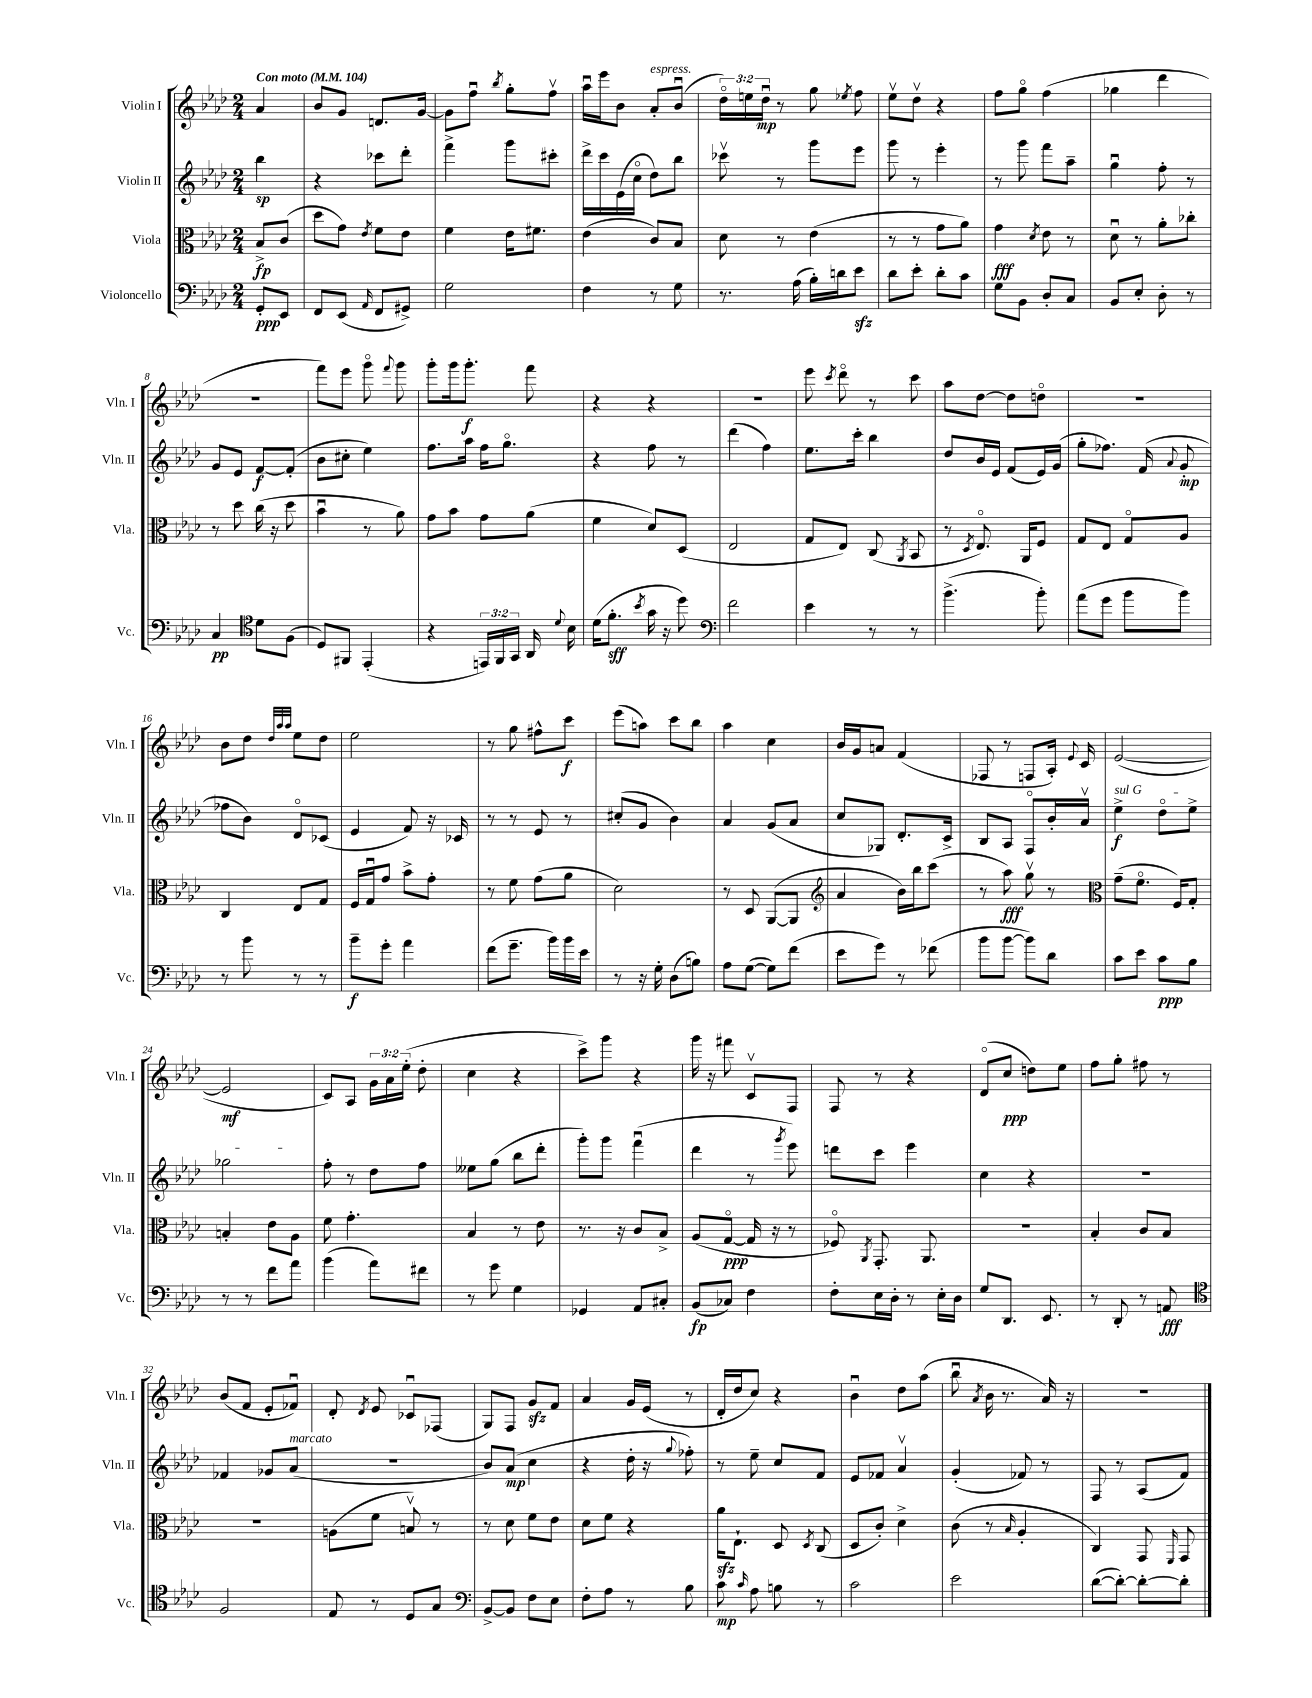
<<
\new StaffGroup <<
\new Staff = "s0" \with { instrumentName = "Violin I" shortInstrumentName = "Vln. I" } {
    \clef treble \key aes \major \numericTimeSignature \time 2/4 \override Staff.TupletNumber.text = #tuplet-number::calc-fraction-text \partial 4 \tempo "Con moto" 4 = 104
    \autoBeamOff aes'4 |
    bes'8[ g'8] d'8.[ g'16]~ |
    g'8[ f''8]\downbow \acciaccatura { bes''8 } g''8[-. f''8]\upbow |
    aes''16[\downbow ees'''16 bes'8] aes'8[-.^\markup { \italic "espress." } bes'8]\downbow( |
    \tuplet 3/2 { des''16[\flageolet) e''16 des''16]\downbow\mp } r8 g''8 \acciaccatura { ees''8 } f''8 |
    ees''8[\upbow des''8]\upbow r4 |
    f''8[ g''8]\flageolet f''4( |
    ges''4 des'''4 |
    R2 |
    f'''8[) ees'''8] g'''8\flageolet \appoggiatura { f'''8 } g'''8 |
    g'''8[-. g'''16 g'''8.]-.\f f'''8 |
    r4 r4 |
    r2 |
    ees'''8 \acciaccatura { c'''8 } des'''8\flageolet r8 c'''8 |
    aes''8[ des''8]~ des''8[ d''8]\flageolet |
    R2 |
    bes'8[ des''8] \grace { des''32[ aes''32 aes''32] } ees''8[ des''8] |
    ees''2 |
    r8 g''8 fis''8[-^ c'''8]\f |
    ees'''8[( a''8]) c'''8[ bes''8] |
    aes''4 c''4 |
    bes'16[ g'16 a'8] f'4( |
    fes8 r8 f8[ aes16]-.) \appoggiatura { ees'8 } c'16 |
    ees'2~( |
    ees'2\mf |
    c'8[) aes8] \tuplet 3/2 { g'16[ aes'16 ees''16]-.( } des''8-. |
    c''4 r4 |
    c'''8[->) g'''8] r4 |
    g'''16 r16 fis'''8 c'8[\upbow f8] |
    f8 r8 r4 |
    des'8[\flageolet( c''8]\ppp d''8[) ees''8] |
    f''8[ g''8]-. fis''8 r8 |
    bes'8[( f'8] ees'8[-. fes'8]\downbow) |
    des'8-. \acciaccatura { des'8 } ees'8 ces'8[\downbow fes8]( |
    g8[) f8] g'8[\sfz f'8] |
    aes'4 g'16[ ees'16]( r8 |
    des'16[-. des''16 c''8]) r4 |
    bes'4\downbow des''8[ aes''8]( |
    bes''8\downbow \acciaccatura { aes'8 } bes'16 r8. aes'16) r16 |
    R2 \bar "|." |
}
\new Staff = "s1" \with { instrumentName = "Violin II" shortInstrumentName = "Vln. II" } {
    \clef treble \key aes \major \numericTimeSignature \time 2/4 \partial 4
    \autoBeamOff bes''4\sp |
    r4 ces'''8[ des'''8]-. |
    f'''4-> g'''8[ cis'''8]-. |
    des'''16[-> c'''16 ees'16( c''16]\flageolet des''8[) bes''8] |
    ces'''8\upbow r8 g'''8[ ees'''8] |
    g'''8 r8 ees'''4-. |
    r8 g'''8 f'''8[ aes''8]-- |
    g''4\downbow f''8-. r8 |
    g'8[ ees'8] f'8[~\f f'8]-.( |
    bes'8[ cis''8]-. ees''4) |
    f''8.[ aes''16] f''16[ g''8.]\flageolet |
    r4 f''8 r8 |
    des'''4( f''4) |
    ees''8.[ c'''16]-. bes''4 |
    des''8[ bes'16 ees'16] f'8[( ees'16) g'16]( |
    g''8[-. fes''8.]) f'16( \appoggiatura { aes'8 } g'8-.\mp |
    fes''8[ bes'8]) des'8[\flageolet ces'8]( |
    ees'4 f'8) r16 ces'16 |
    r8 r8 ees'8 r8 |
    cis''8[-.( g'8] bes'4) |
    aes'4 g'8[( aes'8] |
    c''8[ ges8]) des'8.[-. c'16]-> |
    bes8[ aes8] f8[\flageolet bes'16-. aes'16]\upbow |
    \once \override TextSpanner.bound-details.left.text = \markup { \italic "sul G" } ees''4->\f\startTextSpan des''8[\flageolet ees''8]-> |
    ges''2\stopTextSpan |
    f''8-. r8 des''8[ f''8] |
    eeses''8[ g''8]( bes''8[ des'''8]-. |
    g'''8[-.) g'''8] f'''4\downbow( |
    des'''4 r8 \acciaccatura { g'''8 } ees'''8) |
    d'''8[ c'''8] ees'''4 |
    c''4 r4 |
    R2 |
    fes'4 ges'8[ aes'8]^\markup { \italic "marcato" }( |
    R2 |
    bes'8[) aes'8]\mp( c''4 |
    r4 des''16-. r16 \appoggiatura { g''8 } fes''8-.) |
    r8 ees''8-- c''8[ f'8] |
    ees'8[ fes'8] aes'4\upbow |
    g'4-.( fes'8) r8 |
    f8 r8 aes8[( f'8]) \bar "|." |
}
\new Staff = "s2" \with { instrumentName = "Viola" shortInstrumentName = "Vla." } {
    \clef alto \key aes \major \numericTimeSignature \time 2/4 \partial 4
    \autoBeamOff bes8[->\fp c'8]( |
    des''8[ g'8]) \acciaccatura { ees'8 } f'8[ ees'8] |
    f'4 ees'16[ fis'8.] |
    ees'4( c'8[) bes8] |
    des'8 r8 ees'4( |
    r8 r8 g'8[ aes'8]) |
    g'4\fff \acciaccatura { des'8 } ees'8 r8 |
    des'8\downbow r8 aes'8[-. ces''8]-. |
    r8 des''8 c''16( r16 des''8 |
    bes'4\downbow r8 aes'8) |
    g'8[ bes'8] g'8[ aes'8]( |
    f'4 des'8[) des8]( |
    ees2 |
    g8[ ees8]) c8( \acciaccatura { aes,8 } bes,8 |
    r8 \acciaccatura { des8 } ees8.\flageolet) aes,16[ f8] |
    g8[ ees8] g8[\flageolet aes8] |
    c4 ees8[ g8] |
    f16[ g16\downbow g'8] bes'8[-> g'8]-. |
    r8 f'8 g'8[( aes'8] |
    des'2) |
    r8 des8 aes,8[~( aes,8] |
    \clef treble aes'4 bes'16[) bes''16 c'''8]( |
    r8 aes''8\fff) g''8\upbow r8 |
    \clef alto g'8[--( f'8.]\flageolet f16[) g8]-. |
    b4-. ees'8[ aes8] |
    f'8 g'4.-. |
    bes4 r8 ees'8 |
    r8. r16 c'8[ bes8]-> |
    aes8[( g8]~\flageolet\ppp g16 r16 r8 |
    fes8\flageolet) \acciaccatura { aes,8 } g,8.-. aes,8. |
    R2 |
    bes4-. c'8[ bes8] |
    R2 |
    a8[( f'8] b8\upbow) r8 |
    r8 des'8 f'8[ ees'8] |
    des'8[ f'8] r4 |
    aes'16[\sfz ees8.]-! des8 \acciaccatura { des8 } c8( |
    des8[ c'8]-.) des'4-> |
    c'8( r8 \grace { bes16 } aes4-. |
    c4) g,8 \grace { f,16 } g,8 \bar "|." |
}
\new Staff = "s3" \with { instrumentName = "Violoncello" shortInstrumentName = "Vc." } {
    \clef bass \key aes \major \numericTimeSignature \time 2/4 \override Staff.TupletNumber.text = #tuplet-number::calc-fraction-text \partial 4
    \autoBeamOff g,8[-.\ppp ees,8] |
    f,8[ ees,8]( \grace { aes,16 } f,8[ gis,8]->) |
    g2 |
    f4 r8 g8 |
    r8. aes16( bes16[-.) d'16 ees'8]\sfz |
    des'8[ ees'8]-. des'8[-. c'8] |
    g8[ bes,8] des8[-. c8] |
    bes,8[ ees8]-. des8-. r8 |
    c4\pp \clef tenor des'8[ f8]( |
    des8[) fis,8] ees,4-.( |
    r4 \tuplet 3/2 { e,16[) f,16 g,16] } aes,16 \appoggiatura { des'8 } bes16 |
    des'16[( f'8.]-.\sff \acciaccatura { bes'8 } g'16 r16 des''8) |
    \clef bass f'2 |
    ees'4 r8 r8 |
    bes'4.->( bes'8-.) |
    aes'8[( g'8] bes'8[ bes'8]) |
    r8 bes'8 r8 r8 |
    bes'8[--\f g'8]-. aes'4 |
    f'8[( g'8.]-- bes'16[) bes'16 ees'16] |
    r8 r16 g16-. des8[( b8]) |
    aes8[ g8]~( g8[) f'8]( |
    ees'8[ g'8]) r8 fes'8( |
    bes'8[ bes'8]~ bes'8[) des'8] |
    c'8[ ees'8] c'8[\ppp bes8] |
    r8 r8 f'8[ aes'8] |
    bes'4( aes'8[) fis'8] |
    r8 g'8 g4 |
    ges,4 aes,8[ cis8]-. |
    bes,8[\fp( ces8]) f4 |
    f8[-. ees16 des16]-. r8 ees16[-. des16] |
    g8[ des,8.] ees,8. |
    r8 des,8-. r8 a,8\fff |
    \clef tenor f2 |
    ees8 r8 des8[ g8] |
    \clef bass bes,8[~-> bes,8] f8[ ees8] |
    f8[-. aes8] r8 bes8 |
    c'8\mp \grace { c'16 } aes8 b8 r8 |
    c'2 |
    ees'2 |
    des'8[~( des'8]~-.) des'8[~-. des'8]-. \bar "|." |
}
>>
>>
